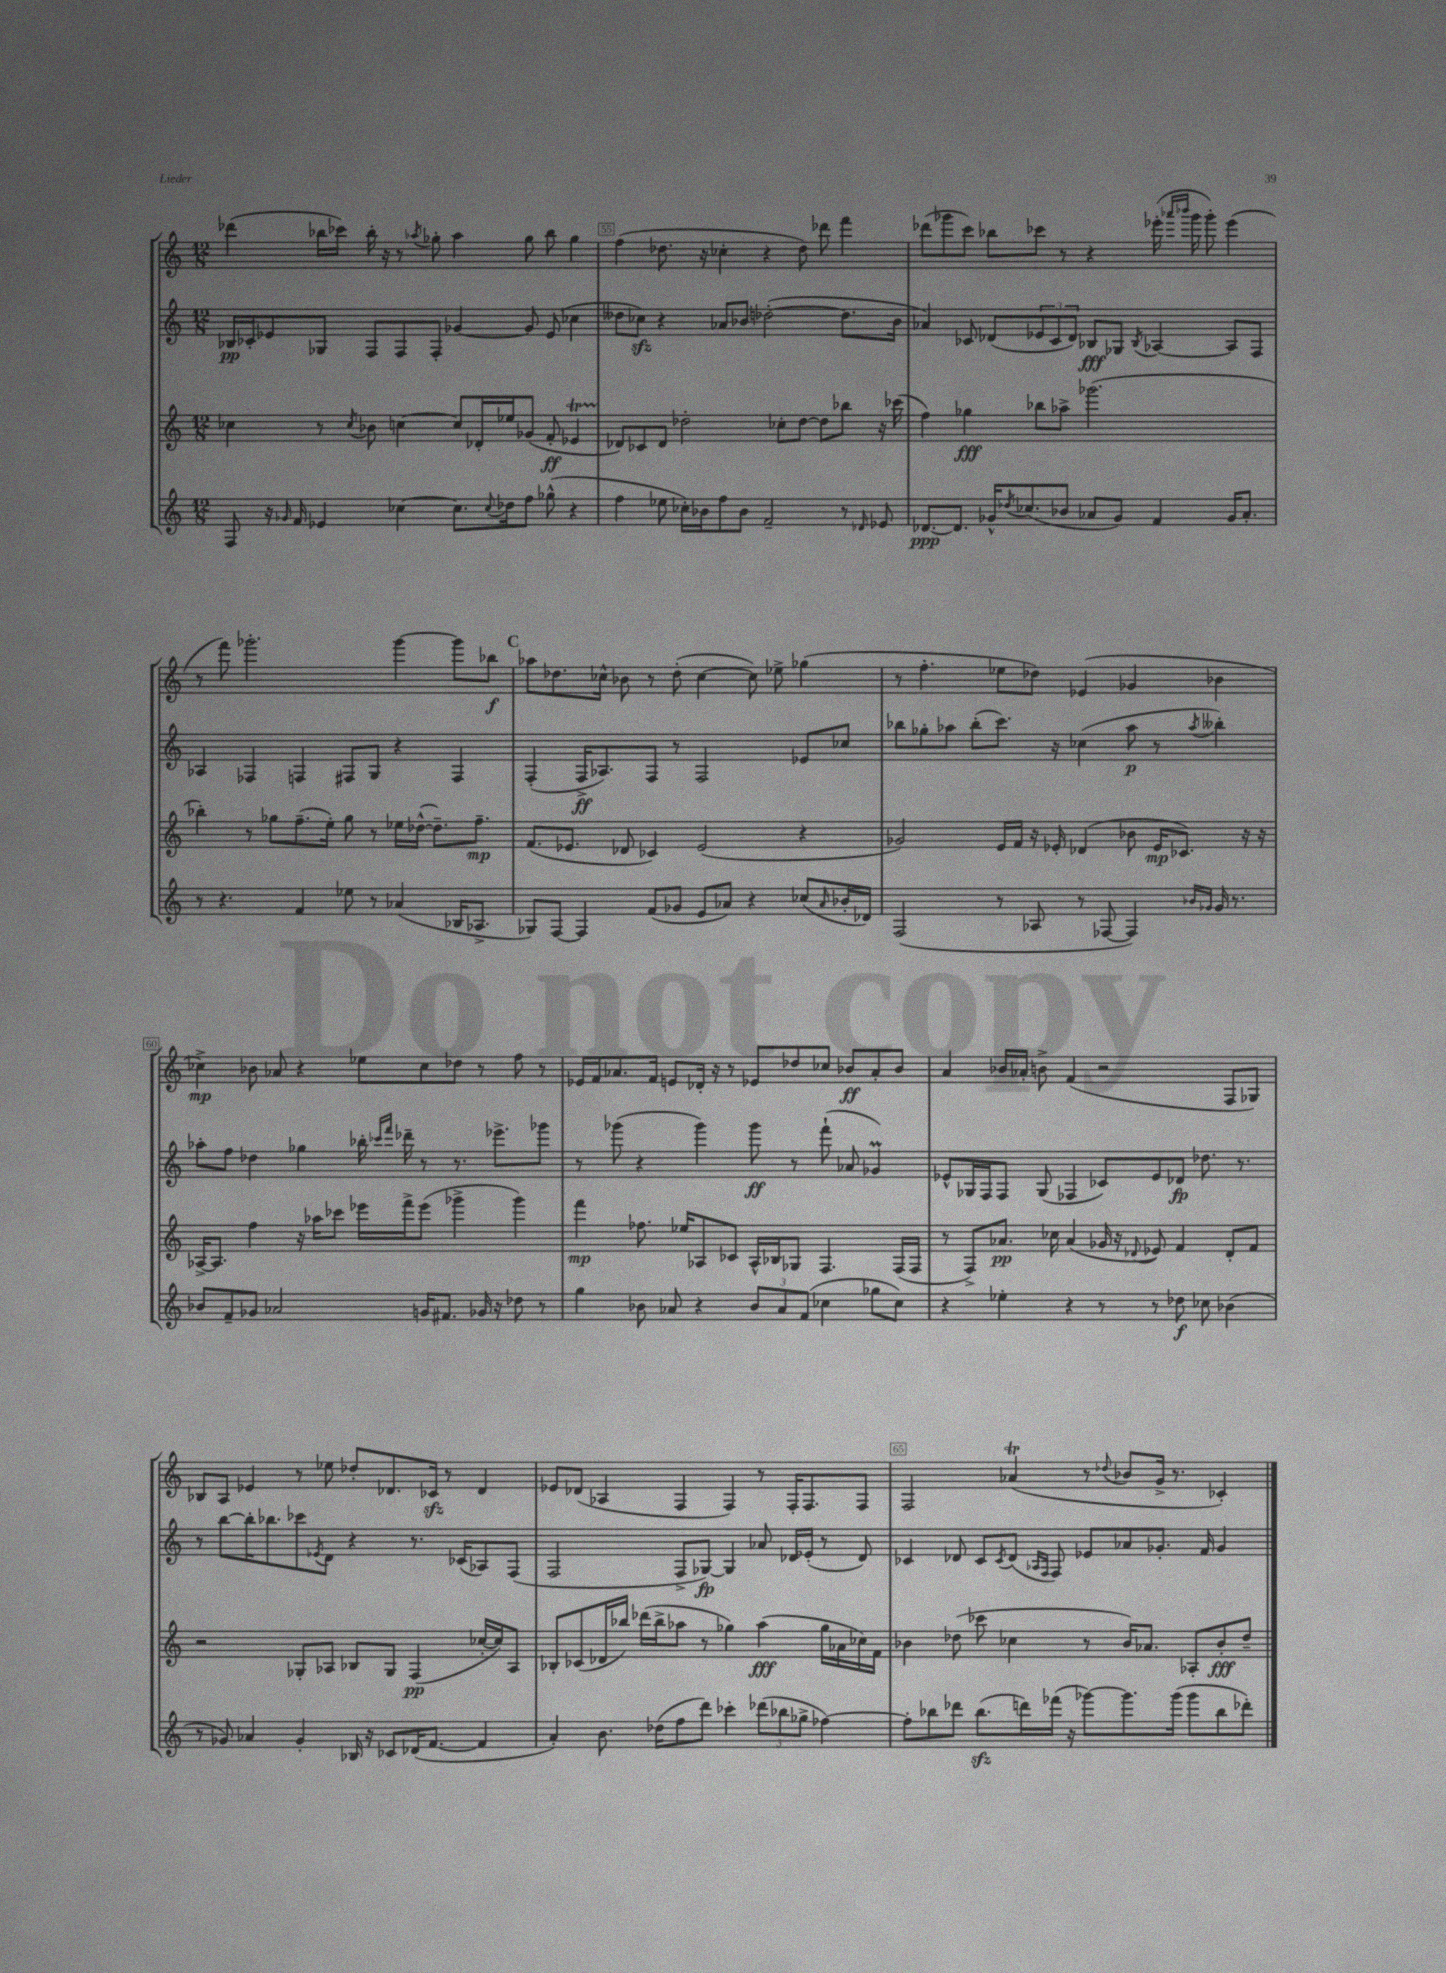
<<
\new StaffGroup <<
\new Staff = "s0" {
    \clef treble \key c \major \numericTimeSignature \time 12/8
    des'''4( bes''16 ces'''16) bes''16-. r16 r8 \acciaccatura { aes''8 } ges''8-. aes''4 ges''8 bes''8 ges''4 |
    f''4( des''8. r16 ces''4-. r4 des''8) des'''8 f'''4 |
    des'''8( ges'''8 c'''8) bes''8 ces'''8 r8 r4 ees'''16-.( \grace { aes'''16 bes'''16 } ges'''16 ges'''8-.) ees'''4( |
    r8 f'''8) ges'''2.-. ges'''4~ ges'''8 bes''8\f |
    \mark \markup { \bold "C" } aes''8 des''8. ces''16-^ bes'8 r8 des''8-.( ces''4~ ces''8) ees''8-> ges''4( |
    r8 f''4.-. ees''8 des''8) ees'4( ges'4 bes'4 |
    ces''4->\mp) bes'8 aes'8 r4 ees''8 ces''8 des''8 r8 f''8 r8 |
    ees'16 f'16 aes'8. f'16 e'8 des'16-. r16 r8 ees'8 des''8 ces''8 bes'8\ff aes'8-. bes'8 |
    a'4 bes'16 aes'16-. b'8-> f'4( r2 f8 ges8) |
    bes8 a8 ees'4 r8 ees''8 des''8-. des'8. ces'16\sfz r8 des'4 |
    ees'8 des'8( aes4 f4 f4) r8 f16-. f8. f8 |
    f2 aes'4\trill( r8 \appoggiatura { des''8 } bes'8 g'16-> r8. ces'4-.) \bar "|." |
}
\new Staff = "s1" {
    \clef treble \key c \major \numericTimeSignature \time 12/8
    bes16\pp ces'16-. ees'8 ges8 f8 f8 f8-. ges'4~ ges'8 ees'8( ces''4 |
    deses''8 ces''8\sfz) r4 aes'8 bes'8 des''2~-.( des''8. bes'16 |
    aes'4) ces'8 des'8( \tuplet 3/2 { ees'8 ces'8 des'8) } bes8\fff ges8 \acciaccatura { bes8 } aes4~ aes8 f8 |
    aes4 fes4 f4 fis8 g8 r4 fis4 |
    \mark \markup { \bold "C" } f4-.( f16->\ff aes8.) f8 r8 f2 ees'8 ces''8 |
    bes''8 ges''8-. aes''8 bes''8-.( c'''8.) r16 ces''4( aes''8\p r8 \acciaccatura { aes''8 } beses''4-.) |
    aes''8-. f''8 des''4 ges''4 bes''16-. \grace { ces'''16 f'''16 } des'''16-- r8 r8. ees'''8.-> ges'''8 |
    r8 ges'''8( r4 ges'''4) ges'''8\ff r8 f'''8-!( aes'8 ges'4\prall) |
    ees'8-^ ges16 f16 f8 ges8( fes4 ces'8) ees'8 des'8\fp des''8. r8. |
    r8 b''8~ b''16-. bes''8. ces'''8 \acciaccatura { ees'8 } d'8 r4 r8. ces'16( aes8) f8( |
    f2 f8-> ges8~\fp) ges4 aes'8 des'16 ees'16-.( r8 des'8) |
    ces'4 des'8 ces'8 \acciaccatura { ces'8 } des'8( \grace { aes16 f16 } f8) ees'8 aes'8 ges'8.-. f'16 ges'4 \bar "|." |
}
\new Staff = "s2" {
    \clef treble \key c \major \numericTimeSignature \time 12/8
    ces''4 r8 \acciaccatura { ces''8 } bes'8 c''4~ c''8 des'16-. ees''16 ges'8( f'8-.\ff ees'4\startTrillSpan |
    des'8\stopTrillSpan) ces'8 des'8 des''2-. ces''8-. des''8~ des''8 bes''8 r16 ces'''16( |
    f''4) ges''4\fff bes''8 aes''8-> ges'''2.( |
    bes''4-.) r8 ges''8 f''8.--( e''16-.) ges''8 r8 ees''16 des''16~-^( des''8.--) f''8.--\mp |
    \mark \markup { \bold "C" } f'8.( ees'8. des'8 ces'4) ees'2( r4 |
    ges'2) e'16 f'16 r16 ees'16-. des'4( bes'8 ees'16\mp ces'8.) r16 r16 |
    aes16~-> aes8. f''4 r16 aes''16 ces'''8 ees'''16 f'''16-> ees'''8( ges'''4-> ges'''4) |
    f'''4\mp fes''8. ees''16 aes8 ces'8 aes16-^ bes16 ges8 f4. f16( f16 |
    r8 f8->) aes'8.\pp ces''16 aes'4( ges'16 r16 \appoggiatura { des'8 } ees'8) f'4 des'8-. f'8 |
    r2 ges8-. aes8 bes8 ges8 f4\pp( ces''16~-. ces''16) aes8 |
    bes8-. ces'8( des'16 bes''16) des'''16( bes''16-> aes''8 r8 ges''4) aes''4\fff( ges''16 aes'16 ces''16) f'16 |
    bes'4 des''8( ces'''8 ces''4 r8 bes'16) aes'8. aes8-. bes'8-.\fff des''8-- \bar "|." |
}
\new Staff = "s3" {
    \clef treble \key c \major \numericTimeSignature \time 12/8
    f8 r16 \grace { ges'16 } f'16 ees'4 ces''4~ ces''8. \appoggiatura { ces''8 } des''16 f''8 ges''8-^( r4 |
    f''4 ees''8 ces''16-.) bes'16 f''8 bes'8 f'2-- r8 \grace { des'16 } ees'8 |
    des'8.~\ppp des'8. ges'16-^ \acciaccatura { des''8 } ces''8.( bes'8 aes'8 ges'8) f'4 ges'16 aes'8.-. |
    r8 r4. f'4 ees''8 r8 aes'4( bes16 aes8.-> |
    \mark \markup { \bold "C" } ges8) f8~ f4 f'8( ges'8 e'8 aes'8) r4 ces''8( \grace { aes'16 } bes'16-. des'16) |
    f2( r8 aes8 r8 fes8~ fes4) \grace { bes'16 ges'16 } ges'16 r8. |
    bes'8 f'8-- ges'8 aes'2 g'16 fis'8. ges'16 r16 des''8 r8 |
    g''4 bes'8 aes'8 r4 \tuplet 3/2 { bes'8 aes'8 f'8( } ces''4 ges''8 ces''8) |
    r4 ees''4-. r4 r8 r8 des''8\f ces''8 bes'4( |
    r8 ges'8) aes'4 ges'4-. bes16 r16 ces'8 des'16( f'8.~ f'4 |
    a'4-.) b'8. des''16( f''8 d'''8) ces'''4-. \tuplet 3/2 { des'''8( bes''8 ges''8-> } fes''4~) |
    fes''8-. bes''8 des'''8 bes''8.\sfz( d'''16) fes'''16( r16 ges'''8~) ges'''8. ges'''16( ges'''8 bes''8 des'''8-.) \bar "|." |
}
>>
>>
\layout { \context { \Score currentBarNumber = #54 \override BarNumber.break-visibility = ##(#f #t #t) barNumberVisibility = #(every-nth-bar-number-visible 5) \override BarNumber.stencil = #(make-stencil-boxer 0.1 0.3 ly:text-interface::print) } }
